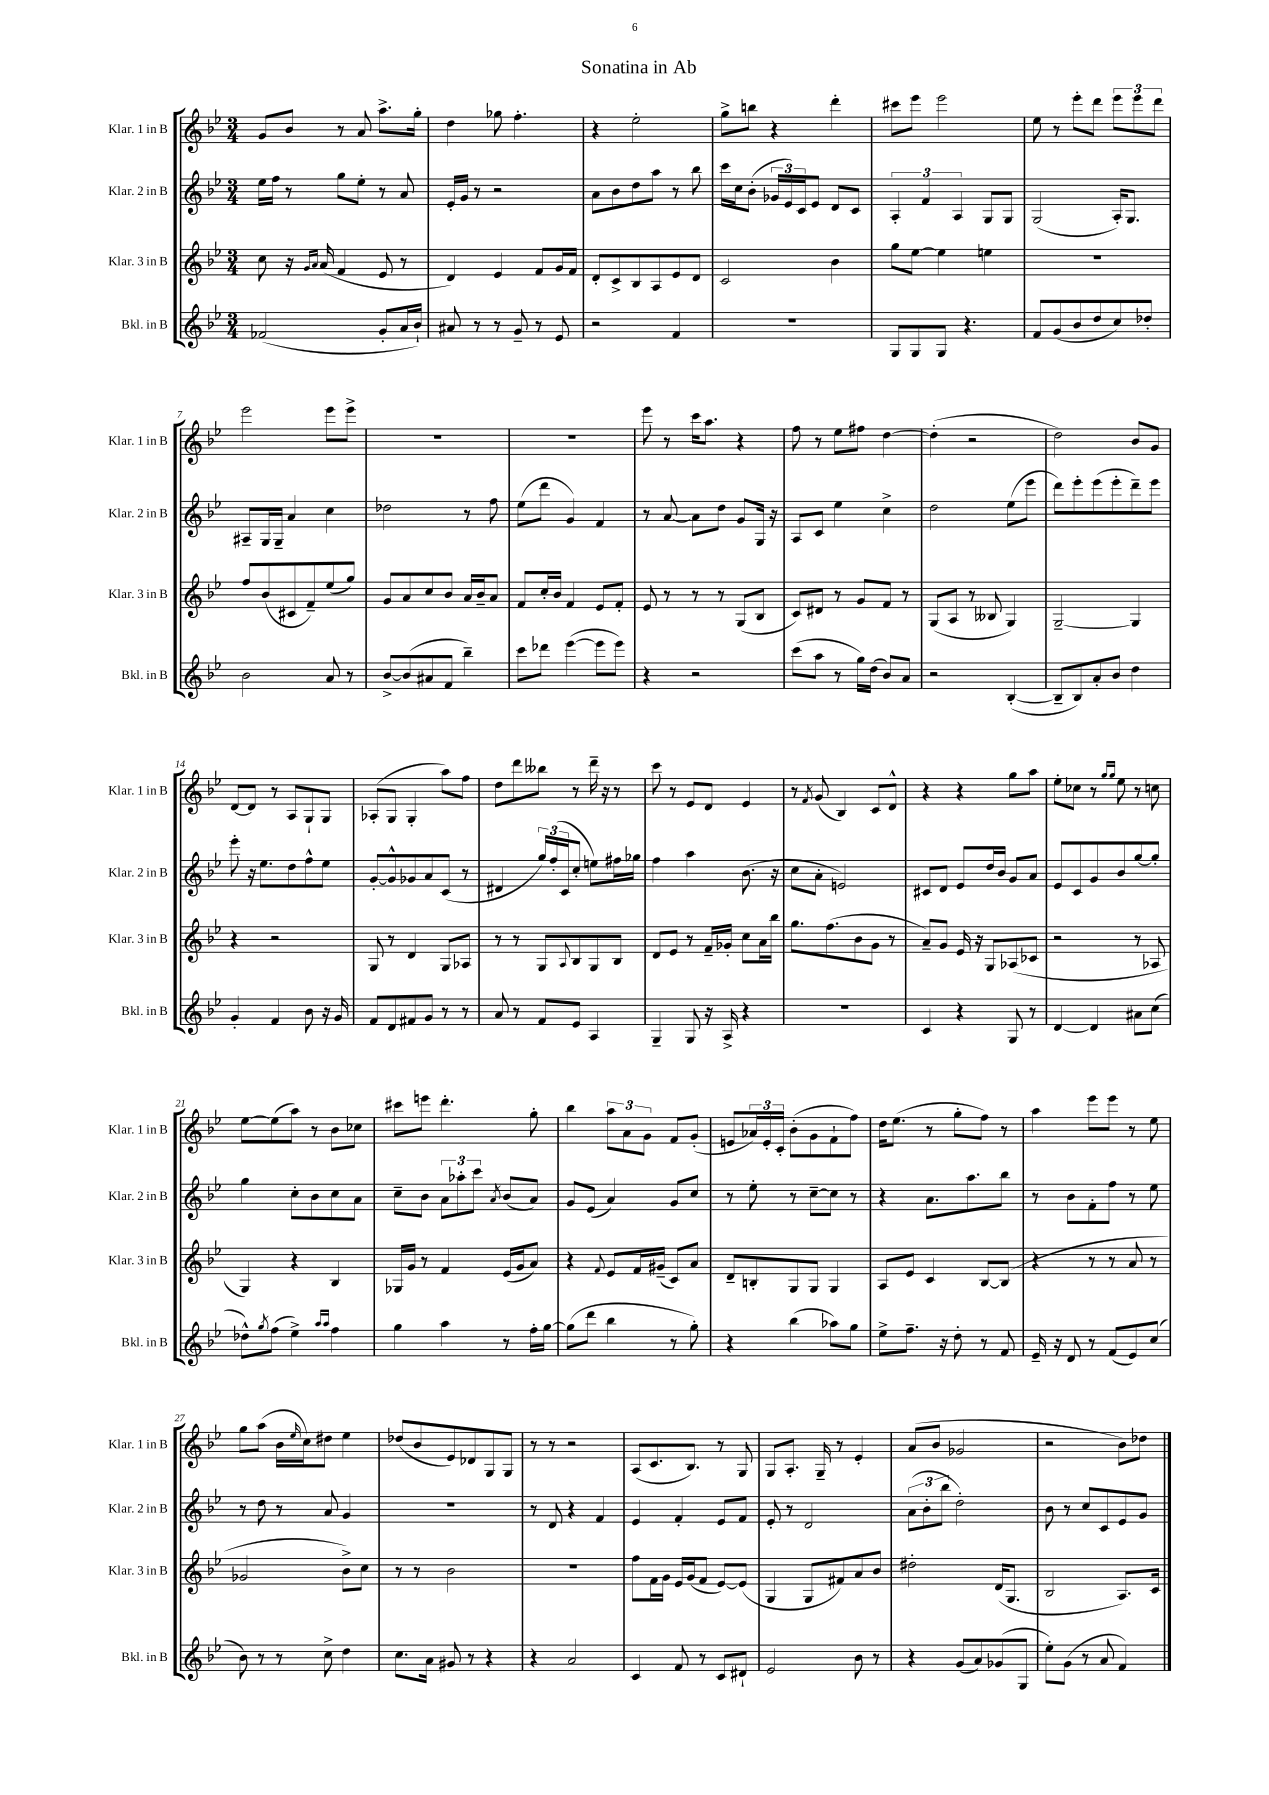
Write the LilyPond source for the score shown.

\header { title = "Sonatina in Ab" }
<<
\new StaffGroup <<
\new Staff = "s0" \with { instrumentName = "Klar. 1 in B" shortInstrumentName = "Klar. 1 in B" } {
    \clef treble \key bes \major \numericTimeSignature \time 3/4
    g'8 bes'8 r8 a'8 a''8.-> g''16-. |
    d''4 ges''8 f''4.-. |
    r4 ees''2-. |
    g''8-> b''8 r4 d'''4-. |
    cis'''8 ees'''8 ees'''2 |
    ees''8 r8 ees'''8-. d'''8 \tuplet 3/2 { ees'''8 ees'''8 d'''8 } |
    ees'''2 ees'''8 ees'''8-> |
    R2. |
    R2. |
    ees'''8 r8 c'''16 a''8. r4 |
    f''8 r8 ees''8 fis''8 d''4~ |
    d''4-.( r2 |
    d''2) bes'8 g'8 |
    d'8~ d'8 r8 a8 g8-! g8 |
    aes8-.( g8 g4-. a''8) f''8 |
    d''8 d'''8 beses''8 r8 d'''16-- r16 r8 |
    c'''8 r8 ees'8 d'8 ees'4 |
    r8 \acciaccatura { f'8 } g'8( bes4) c'8 d'8-^ |
    r4 r4 g''8 a''8 |
    ees''8-. ces''8 r8 \grace { g''16 g''16 } ees''8 r8 c''8 |
    ees''8~ ees''8( a''8) r8 bes'8 ces''8 |
    cis'''8 e'''8 d'''4.-. g''8-. |
    bes''4 \tuplet 3/2 { a''8 a'8 g'8 } f'8 g'8-.( |
    e'8 \tuplet 3/2 { aes'16) e'16-. c'16-. } bes'8-.( g'8 f'8-! f''8) |
    d''16 ees''8.( r8 g''8-. f''8) r8 |
    a''4 ees'''8 ees'''8 r8 ees''8 |
    g''8 a''8( bes'16 \grace { ees''16 } c''16) dis''8 ees''4 |
    des''8( bes'8 ees'8) des'8 g8 g8 |
    r8 r8 r2 |
    a8( c'8. bes8.) r8 g8 |
    g8 a8.-. g16-- r8 ees'4-. |
    a'8( bes'8 ges'2 |
    r2 bes'8) des''8 \bar "|." |
}
\new Staff = "s1" \with { instrumentName = "Klar. 2 in B" shortInstrumentName = "Klar. 2 in B" } {
    \clef treble \key bes \major \numericTimeSignature \time 3/4
    ees''16 f''16 r8 g''8 ees''8-. r8 a'8 |
    ees'16-. g'16 r8 r2 |
    a'8 bes'8 d''8 a''8 r8 bes''8 |
    c'''16 c''16 bes'8-.( \tuplet 3/2 { ges'16 ees'16) c'16 } ees'8 d'8 c'8 |
    \tuplet 3/2 { a4-. f'4 a4 } g8 g8 |
    g2( a16-.) g8. |
    ais8-- g16 g16-- a'4 c''4 |
    des''2 r8 f''8 |
    ees''8( d'''8 g'4) f'4 |
    r8 a'8~ a'8 d''8 g'8 g16 r16 |
    a8 c'8 ees''4 c''4-> |
    d''2 ees''8( ees'''8 |
    d'''8) ees'''8-. ees'''8( ees'''8-. d'''8--) ees'''8 |
    ees'''8-. r16 ees''8. d''8 f''8-^ ees''8 |
    g'8~-. g'8-^ ges'8 a'8 c'8( r8 |
    dis'4 \tuplet 3/2 { g''16) f''16-.( c'16 } c''8-. e''8) fis''16 ges''16 |
    f''4 a''4 bes'8.( r16 |
    c''8 a'8-. e'2) |
    cis'8 d'8 ees'8 d''16 bes'16 g'8 a'8 |
    ees'8 c'8 g'8 bes'8 g''8~ g''8-. |
    g''4 c''8-. bes'8 c''8 a'8 |
    c''8-- bes'8 \tuplet 3/2 { a'8 aes''8-. c'''8 } \acciaccatura { a'8 } bes'8( a'8) |
    g'8 ees'8( a'4) g'8 c''8 |
    r8 ees''8-. r8 c''8~-- c''8 r8 |
    r4 a'8. a''8. bes''8 |
    r8 bes'8 f'8-. f''8 r8 ees''8 |
    r8 d''8 r8 a'8 g'4 |
    R2. |
    r8 d'8 r4 f'4 |
    ees'4 f'4-. ees'8 f'8 |
    ees'8-. r8 d'2 |
    \tuplet 3/2 { a'8( bes'8-. bes''8 } d''2-.) |
    bes'8 r8 c''8 c'8 ees'8 g'8 \bar "|." |
}
\new Staff = "s2" \with { instrumentName = "Klar. 3 in B" shortInstrumentName = "Klar. 3 in B" } {
    \clef treble \key bes \major \numericTimeSignature \time 3/4
    c''8 r16 \grace { g'16 a'16 } a'16( f'4 ees'8 r8 |
    d'4) ees'4 f'8 g'16 f'16 |
    d'8-. c'8-> bes8 a8 ees'8 d'8 |
    c'2 bes'4 |
    g''8 ees''8~ ees''4 e''4 |
    R2. |
    f''8 bes'8( cis'8 f'8--) ees''8( g''8) |
    g'8 a'8 c''8 bes'8 a'16 bes'16-- a'8 |
    f'8 c''16-. bes'16 f'4 ees'8 f'8-. |
    ees'8 r8 r8 r8 g8( bes8 |
    c'8) dis'8 r8 g'8 f'8 r8 |
    g8( a8 r8 beses8 g4) |
    g2~-- g4 |
    r4 r2 |
    g8 r8 d'4 g8 aes8 |
    r8 r8 g8 \appoggiatura { a8 } bes8 g8 bes8 |
    d'8 ees'8 r8 f'16-- ges'16-. c''8 a'16 bes''16 |
    g''8. f''8.( bes'8 g'8 r8 |
    a'8--) g'8 ees'16 r16 g8 aes8( ces'8 |
    r2 r8 aes8 |
    g4) r4 bes4 |
    ges16 g'16 r8 f'4 ees'16( g'16 a'8) |
    r4 \appoggiatura { f'8 } ees'8 f'16 gis'16--( c'8) a'8 |
    d'8-- b8-. g8 g8 g4 |
    a8 ees'8 c'4 bes8~ bes8( |
    r4 r8 r8 a'8 r8 |
    ges'2 bes'8->) c''8 |
    r8 r8 bes'2 |
    R2. |
    f''8 f'16 g'16 ees'16 g'16( f'8 ees'8~) ees'8( |
    g4 g8 fis'8) a'8 bes'8 |
    dis''2-. d'16( g8. |
    bes2 a8.) c'16 \bar "|." |
}
\new Staff = "s3" \with { instrumentName = "Bkl. in B" shortInstrumentName = "Bkl. in B" } {
    \clef treble \key bes \major \numericTimeSignature \time 3/4
    fes'2( g'8-. a'16 bes'16-!) |
    ais'8 r8 r8 g'8-- r8 ees'8 |
    r2 f'4 |
    R2. |
    g8 g8 g8 r4. |
    f'8 g'8( bes'8 d''8 c''8) des''8-. |
    bes'2 a'8 r8 |
    bes'8~-> bes'8( ais'8 f'8 bes''4--) |
    c'''8 des'''8 ees'''4~( ees'''8 ees'''8) |
    r4 r2 |
    c'''8( a''8 r8 g''16) d''16( bes'8) a'8 |
    r2 bes4~-.( |
    bes8-- bes8) a'8-. bes'8 d''4 |
    g'4-. f'4 bes'8 r16 g'16 |
    f'8 d'8 fis'8 g'8 r8 r8 |
    a'8 r8 f'8 ees'8 a4 |
    g4-- g8 r16 a16-> r4 |
    R2. |
    c'4 r4 g8 r8 |
    d'4~ d'4 ais'8 c''8( |
    des''8-^) \acciaccatura { g''8 } f''8( ees''4->) \grace { a''16 a''16 } f''4 |
    g''4 a''4 r8 f''16-. g''16~ |
    g''8( d'''8 bes''4 r8 g''8-.) |
    r4 bes''4( aes''8) g''8 |
    ees''8-> f''8.-- r16 d''8-. r8 f'8 |
    ees'16-- r16 d'8 r8 f'8( ees'8) c''8( |
    bes'8) r8 r8 c''8-> d''4 |
    c''8. a'16 gis'8 r8 r4 |
    r4 a'2 |
    c'4 f'8 r8 c'8 dis'8-! |
    ees'2 bes'8 r8 |
    r4 g'8( a'8) ges'8( g8 |
    ees''8-.) g'8( r8 a'8 f'4) \bar "|." |
}
>>
>>
